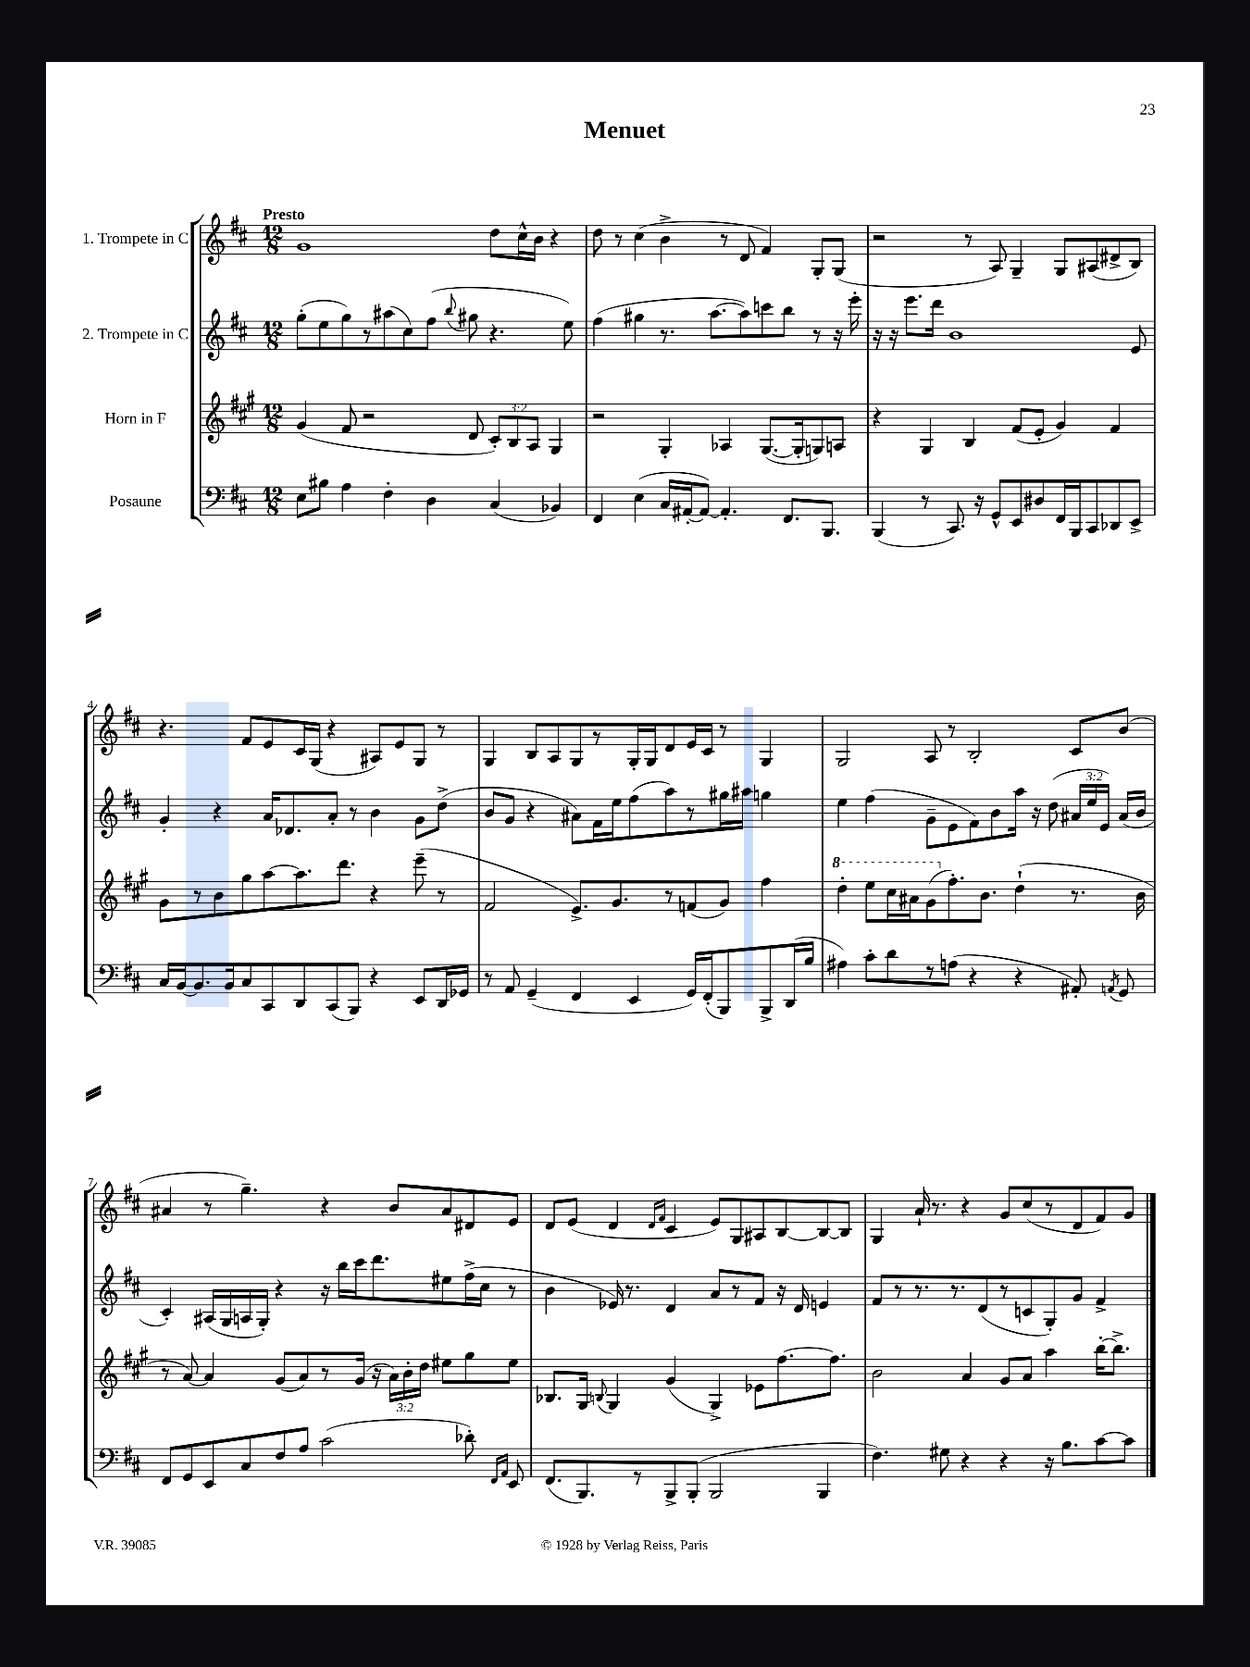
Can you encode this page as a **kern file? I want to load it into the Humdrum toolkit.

**kern	**kern	**kern	**kern
*part4	*part3	*part2	*part1
*staff4	*staff3	*staff2	*staff1
*I"Posaune	*I"Horn in F	*I"2. Trompete in C	*I"1. Trompete in C
*clefF4	*clefG2	*clefG2	*clefG2
*k[f#c#]	*k[f#c#g#]	*k[f#c#]	*k[f#c#]
*M12/8	*M12/8	*M12/8	*M12/8
=1	=1	=1	=1
!	!	!	!LO:TX:a:B:t=Presto
8E\L	(4g#/	(8gg'\L	1g
8B#X\J	.	8ee\	.
4A\	8f#/	8gg\)	.
.	2r	8r	.
4F#'\	.	(8aa#X\	.
.	.	8cc#\)	.
4D\	.	(8ff#\J	.
.	.	8qqbb/	.
.	8d/	8gg#X\	.
(4C#/	12c#'/L)	4.r	8dd\L
.	12B/	.	.
.	.	.	16cc#^^\L
.	12A/J	.	.
.	.	.	16b\JJ
4BB-X/)	4G#/	.	4r
.	.	8ee\)	.
=2	=2	=2	=2
4FF#/	2r	(4ff#\	8dd\
.	.	.	8r
(4E\	.	4gg#X\	(4cc#\
16C#/LL	4G#'/	8.r	4b^\
[16AA#X'/J	.	.	.
8AA#/J_)	.	.	.
.	.	[8.aa\L	.
4.AA#'/]	4A-X/	.	8r
.	.	8aa\])	8d/
.	([8.G#/L	8cccn\	4f#/)
8.FF#/L	.	8bb\J	.
.	16G#'/k]	.	.
.	8Gn/)	8r	8G'/L
8.BBB/J	.	.	.
.	8An/J	16r	(8G/J
.	.	16eee'\	.
=3	=3	=3	=3
(4BBB/	4r	16r	2r
.	.	16r	.
.	.	8.eee\L	.
8r	4G#/	.	.
.	.	16ddd\Jk	.
8.CC#/)	.	1b	.
.	4B/	.	8r
16r	.	.	.
8GG^^/L	.	.	8A/)
8EE/	(8f#/L	.	4G~/
8D#X/	8e'/J	.	.
16FF#/L	4g#/)	.	8G/L
16BBB/J	.	.	.
8CC#/	.	.	(8A#X/
8DD-X/	4f#/	.	8d#X^/
8EE^/J	.	8e/	8B/J)
!!LO:LB:g=z
=4	=4	=4	=4
16C#/LL	8g#\L	4g'/	4.r
[16BB/J	.	.	.
8.BB/]	8r	.	.
.	8b\	4r	.
16BB/k	.	.	.
8C#/	8gg#\	.	8f#/L
8CC#/	[8aa\	16a/KL	8e/
.	.	8.d-X/	.
8DD/	8.aa\]	.	16c#/L
.	.	.	(16G/JJ
(8CC#/	.	8a'/J	4r
.	8.ddd\J	.	.
8BBB/J)	.	8r	.
4r	4r	4b\	8A#X/L)
.	.	.	8e/
8EE/L	(8eee~\	8g\L	8G/J
16DD/L	8r	(8dd^\J	8r
16GG-X/JJ	.	.	.
=5	=5	=5	=5
8r	2f#/	8b/L	4G/
8AA/	.	8g/J	.
(4GG~/	.	4r	8B/L
.	.	.	8A/
4FF#/	8.e^/L)	8a#X\L)	8G/
.	.	16f#\L	8r
.	8.g#/	16ee\J	.
4EE/	.	(8ff#\	16G'/L
.	.	.	16G/J
.	8r	8aa\)	8d/
16GG/LL)	(8fn/	8r	16e/L
(16FF#'/J	.	.	16c#/JJ
8BBB/)	8g#/J)	16gg#X\L	8r
.	.	16aa#X\JJ	.
8BBB^/	4ff#\	4ggn\	4G/
(16DD/L	.	.	.
16B/JJ	.	.	.
=6	=6	=6	=6
*	*8va	*	*
4A#X\)	4ddd'\	4ee\	2G/
8c#'\L	8eee\L	(4ff#\	.
8d\	16ccc#\L	.	.
.	16aa#X\J	.	.
8r	(8gg#\	8g~\L	8A/
*	*X8va	*	*
(8An\J	8.ff#'\)	8e\	8r
4r	.	8f#\)	2B'/
.	8.b\J	.	.
.	.	8b\	.
4r	(4dd`\	16aa\Jk	.
.	.	16r	.
.	.	(8dd\	.
8AA#X'/)	8.r	24a#X/LL	8c#/L
.	.	24ee/	.
.	.	24e/JJ)	.
8qAAn/	.	.	.
8GG/	.	(16a#/LL	(8b/J
.	16b\	16b/JJ	.
!!LO:LB:g=z
=7	=7	=7	=7
8FF#/L	8r	4c#'/)	4a#X/
8GG/	[8a/)	.	.
8EE/	4a/]	(16A#X/LL	8r
.	.	16G/	.
8C#/	.	16An/	4.gg~\)
.	.	16G'/JJ)	.
8F#/	(8g#/L	4r	.
8A/J	8a/)	.	.
(2c#\	8r	16r	4r
.	.	16bb\LL	.
.	(16g#/Jk	16ccc#\J	.
.	16r	8.ddd\	.
.	24a\LL)	.	8b/L
.	24b'\	.	.
.	24dd\JJ	.	.
.	8ee#X\L	8ee#X\	8a#/
8d-X'\)	8gg#\	(16ff#^\L	8d#X/
.	.	16cc#\JJ	.
16qqFF#/LL	.	.	.
16qqAA/JJ	.	.	.
8EE/	8ee#\J	8r	8e/J
=8	=8	=8	=8
(8.FF#/L	8.B-X/L	4b\	8d/L
.	.	.	(8e/J
8.BBB/)	16G#/Jk	.	.
.	8qqBn/	.	.
.	4G#/	16e-X/)	4d/
.	.	8.r	.
8r	.	.	.
.	.	.	16qqd/LL
.	.	.	16qqf#/JJ
8BBB^/	(4g#/	4d/	4c#/
(8BBB'/J	.	.	.
2BBB/	4G#^/)	8a/L	8e/L)
.	.	8r	8G/
.	8e-X\L	8f#/J	8A#X/
.	[8.ff#\	16r	[8B/
.	.	16d/	.
4BBB/	.	4en/	8B/_
.	8.ff#\J]	.	.
.	.	.	8B/J]
=9	=9	=9	=9
4.F#\)	2b\	8f#/L	4G/
.	.	8r	.
.	.	8.r	16a`/
.	.	.	8.r
8G#X\	.	.	.
.	.	8.r	.
4r	4a/	.	4r
.	.	(8d/	.
4r	8g#/L	8r	8g/L
.	8a/J	8cn/	(8cc#/
16r	4aa\	8G'/)	8r
8.B\L	.	.	.
.	.	8g/J	8d/
[8c#\	[16bb'\KL	4f#^/	8f#/)
.	8.bb^\J]	.	.
8c#\J]	.	.	8g/J
==	==	==	==
*-	*-	*-	*-
